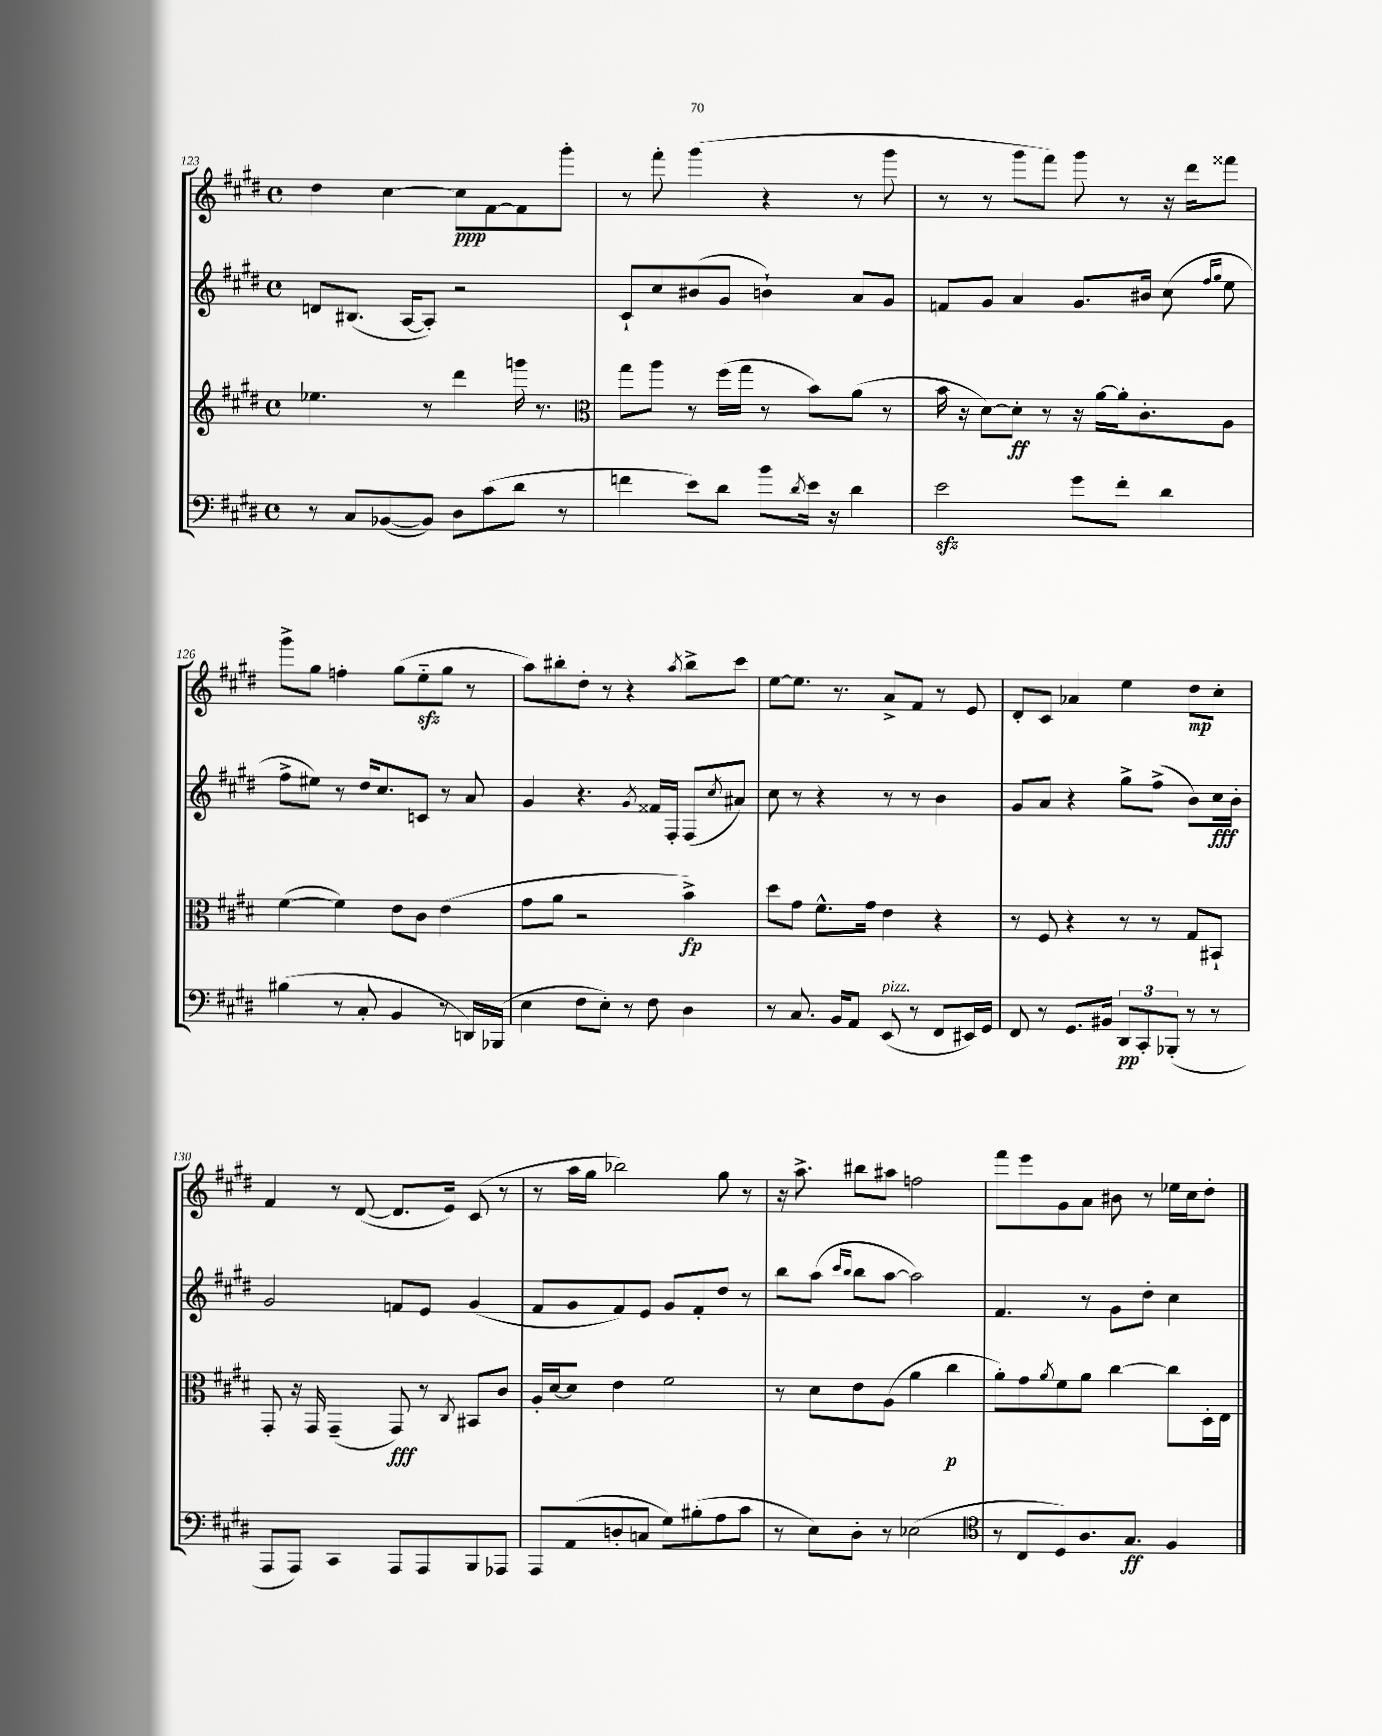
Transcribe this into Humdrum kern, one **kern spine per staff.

**kern	**dynam	**kern	**dynam	**kern	**dynam	**kern	**dynam
*part4	*part4	*part3	*part3	*part2	*part2	*part1	*part1
*staff4	*staff4	*staff3	*staff3	*staff2	*staff2	*staff1	*staff1
*clefF4	*	*clefG2	*	*clefG2	*	*clefG2	*
*k[f#c#g#d#]	*	*k[f#c#g#d#]	*	*k[f#c#g#d#]	*	*k[f#c#g#d#]	*
*M4/4	*	*M4/4	*	*M4/4	*	*M4/4	*
*met(c)	*	*met(c)	*	*met(c)	*	*met(c)	*
=123	=123	=123	=123	=123	=123	=123	=123
8r	.	4.ee-X\	.	8dn/L	.	4dd#\	.
8C#/L	.	.	.	(8.B#X/J	.	.	.
([8BB-X/	.	.	.	.	.	[4cc#\	.
.	.	.	.	[16A/KL	.	.	.
8BB-/J])	.	8r	.	8A'/J])	.	.	.
8D#\L	.	4ddd#\	.	2r	.	8cc#\L]	ppp
(8c#\	.	.	.	.	.	[8f#\	.
8d#\J	.	16gggn\	.	.	.	8f#\]	.
.	.	8.r	.	.	.	.	.
8r	.	.	.	.	.	8ggg#'\J	.
=124	=124	=124	=124	=124	=124	=124	=124
*	*	*clefC3	*	*	*	*	*
4fn\	.	8gg#\L	.	8c#`/L	.	8r	.
.	.	8aa\J	.	8cc#/	.	8fff#'\	.
8e\L)	.	8r	.	(8b#X/	.	(4ggg#\	.
8d#\J	.	(16ff#\LL	.	8g#/J	.	.	.
.	.	16gg#\JJ	.	.	.	.	.
8b\L	.	8r	.	4bn`\)	.	4r	.
8qd#/	.	.	.	.	.	.	.
16e\Jk	.	8b\L)	.	.	.	.	.
16r	.	.	.	.	.	.	.
4d#\	.	(8a\J	.	8a/L	.	8r	.
.	.	8r	.	8g#/J	.	8ggg#\	.
=125	=125	=125	=125	=125	=125	=125	=125
2ezz\	.	16b\	.	8fn/L	.	8r	.
.	.	16r	.	.	.	.	.
.	.	[8d#\L)	.	8g#/J	.	8r	.
.	.	8d#'\J]	ff	4a/	.	8ggg#\L	.
.	.	8r	.	.	.	8fff#\J)	.
8g#\L	.	16r	.	8.g#/L	.	8ggg#\	.
.	.	[16a\LL	.	.	.	.	.
8f#'\J	.	16a'\J]	.	.	.	8r	.
.	.	8.c#'\	.	16b#X/Jk	.	.	.
4d#\	.	.	.	(8cc#\	.	16r	.
.	.	.	.	.	.	16ddd#\KL	.
.	.	.	.	16qqff#/LL	.	.	.
.	.	.	.	16qqgg#/JJ	.	.	.
.	.	8A\J	.	8ee\	.	8fff##X\J	.
!!LO:LB:g=z
=126	=126	=126	=126	=126	=126	=126	=126
(4B#X\	.	([4f#\	.	8ff#^\L	.	8ggg#^\L	.
.	.	.	.	8ee#X\J)	.	8gg#\J	.
8r	.	4f#\])	.	8r	.	4ffn'\	.
8C#'/	.	.	.	16dd#/KL	.	.	.
.	.	.	.	8.cc#/	.	.	.
4BB/	.	8e\L	.	.	.	(8gg#\L	.
.	.	8c#\J	.	8cn/J	.	8eezz\	.
8r	.	(4e\	.	8r	.	8gg#\J	.
16DDn/LL)	.	.	.	8a/	.	8r	.
(16BBB-X/JJ	.	.	.	.	.	.	.
=127	=127	=127	=127	=127	=127	=127	=127
4E\	.	8g#\L	.	4g#/	.	8aa\L)	.
.	.	8a\J	.	.	.	8bb#X'\	.
8F#\L	.	2r	.	4.r	.	8dd#'\J	.
8E'\J)	.	.	.	.	.	8r	.
8r	.	.	.	.	.	4r	.
.	.	.	.	8qg#/	.	.	.
8F#\	.	.	.	16f##X/LL	.	.	.
.	.	.	.	16F#'/JJ	.	.	.
.	.	.	.	.	.	8qaa/	.
4D#\	.	4b^\)	fp	(8F#/L	.	8bb#^\L	.
.	.	.	.	8qcc#/	.	.	.
.	.	.	.	8a#X/J)	.	8ccc#\J	.
=128	=128	=128	=128	=128	=128	=128	=128
8r	.	8dd#\L	.	8cc#\	.	[8ee\L	.
8.C#/	.	8g#\J	.	8r	.	8.ee\J]	.
.	.	8.f#^^\L	.	4r	.	.	.
16BB/KL	.	.	.	.	.	8.r	.
8AA/J	.	.	.	.	.	.	.
.	.	16g#\Jk	.	.	.	.	.
!LO:TX:a:i:t=pizz.	!	!	!	!	!	!	!
(8EE/	.	4e\	.	8r	.	8a^/L	.
8r	.	.	.	8r	.	8f#/J	.
8FF#/L	.	4r	.	4b\	.	8r	.
16EE#X/L)	.	.	.	.	.	8e/	.
16GG#/JJ	.	.	.	.	.	.	.
=129	=129	=129	=129	=129	=129	=129	=129
8FF#/	.	8r	.	8g#/L	.	8d#'/L	.
8r	.	8F#/	.	8a/J	.	8c#/J	.
8.GG#/L	.	4r	.	4r	.	4a-X/	.
16BB#X/Jk	.	.	.	.	.	.	.
12DD#/L	pp	8r	.	8gg#^\L	.	4ee\	.
12CC#'/	.	.	.	.	.	.	.
.	.	8r	.	(8ff#^\J	.	.	.
(12BBB-X'/J	.	.	.	.	.	.	.
8r	.	8G#/L	.	8b\L)	.	8dd#\L	mp
8r	.	8BB#X`/J	.	16cc#\L	fff	8cc#'\J	.
.	.	.	.	16b'\JJ	.	.	.
!!LO:LB:g=z
=130	=130	=130	=130	=130	=130	=130	=130
8AAA/L	.	8GG#'/	.	2g#/	.	4f#/	.
8AAA/J)	.	16r	.	.	.	.	.
.	.	16GG#/	.	.	.	.	.
4CC#/	.	(4GG#~/	.	.	.	8r	.
.	.	.	.	.	.	([8d#/	.
8AAA/L	.	8GG#/)	fff	8fn/L	.	8.d#/L]	.
8AAA/	.	8r	.	8e/J	.	.	.
.	.	.	.	.	.	16e/Jk)	.
.	.	8qC#/	.	.	.	.	.
8BBB/	.	8BB#X/L	.	(4g#/	.	(8c#/	.
8AAA-X/J	.	8c#/J	.	.	.	8r	.
=131	=131	=131	=131	=131	=131	=131	=131
8AAA/L	.	16A'/LL	.	8f#/L	.	8r	.
.	.	[16d#/J	.	.	.	.	.
(8AA/	.	8d#/J]	.	8g#/	.	16aa\LL	.
.	.	.	.	.	.	16gg#\JJ	.
8Dn'/	.	4e\	.	8f#/)	.	2bb-X\)	.
8Cn/J	.	.	.	8e/J	.	.	.
8G#\L)	.	2f#\	.	8g#/L	.	.	.
(8B#X'\	.	.	.	8f#'/	.	.	.
8A\	.	.	.	8dd#/J	.	8gg#\	.
8c#\J	.	.	.	8r	.	8r	.
=132	=132	=132	=132	=132	=132	=132	=132
8r	.	8r	.	8bb\L	.	16r	.
.	.	.	.	.	.	8.aa^\	.
8E\L)	.	8d#\L	.	(8aa\J	.	.	.
.	.	.	.	16qqccc#/LL	.	.	.
.	.	.	.	16qqbb/JJ	.	.	.
8D#'\J	.	8e\	.	8bb\L	.	8bb#X\L	.
8r	.	(8A\J	.	[8aa\J	.	8aa#X\J	.
(2E-X\	.	4a\	.	2aa\])	.	2ffn\	.
.	.	4cc#\	p	.	.	.	.
=133	=133	=133	=133	=133	=133	=133	=133
*clefC4	*	*	*	*	*	*	*
8r	.	8a'\L)	.	4.f#/	.	8fff#\L	.
8C#/L	.	8g#\	.	.	.	8eee\	.
.	.	8qa/	.	.	.	.	.
8D#/)	.	8f#\	.	.	.	8g#\	.
8.A/	.	8a\J	.	8r	.	8a\J	.
.	.	[4cc#\	.	8g#\L	.	8b#X\	.
8.G#/J	ff	.	.	.	.	.	.
.	.	.	.	8dd#'\J	.	8r	.
4F#/	.	8cc#\L]	.	4cc#\	.	16ee-X\LL	.
.	.	.	.	.	.	16cc#\J	.
.	.	16D#'\L	.	.	.	8dd#'\J	.
.	.	16E\JJ	.	.	.	.	.
==	==	==	==	==	==	==	==
*-	*-	*-	*-	*-	*-	*-	*-
